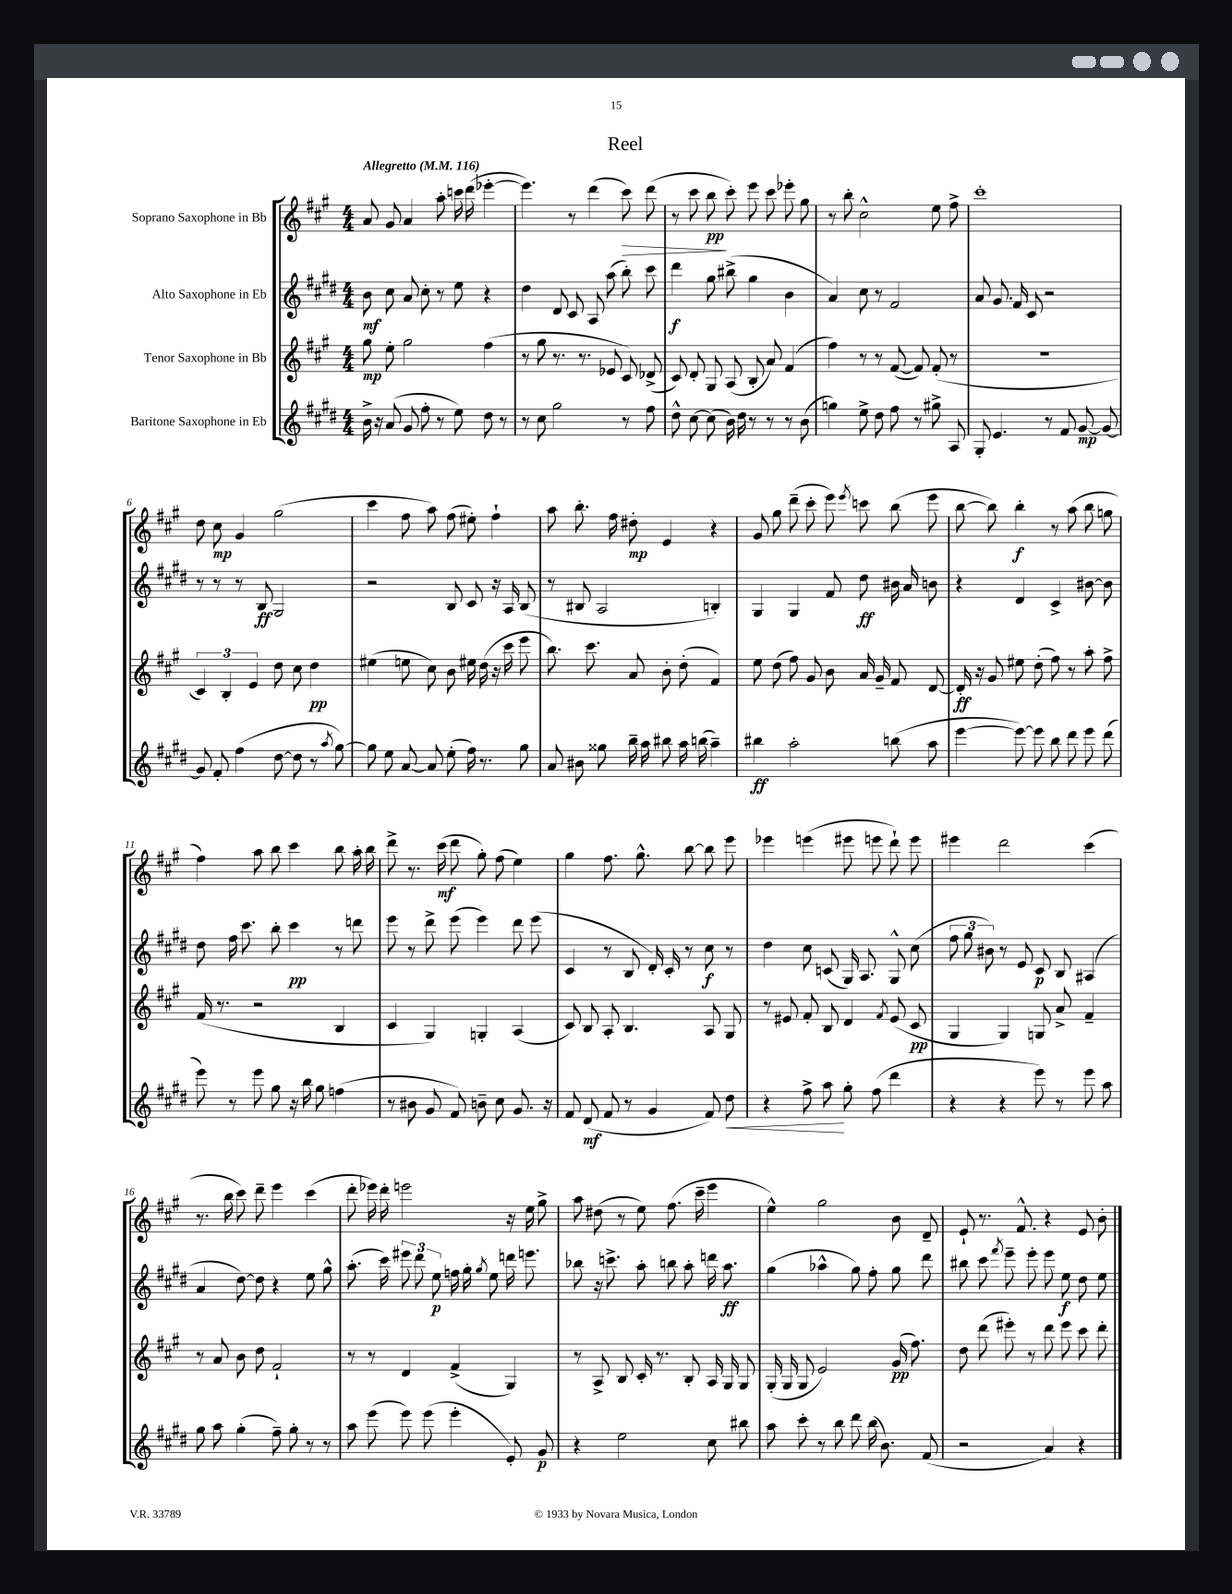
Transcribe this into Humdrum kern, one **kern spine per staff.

**kern	**dynam	**kern	**dynam	**kern	**dynam	**kern	**dynam
*part4	*part4	*part3	*part3	*part2	*part2	*part1	*part1
*staff4	*staff4	*staff3	*staff3	*staff2	*staff2	*staff1	*staff1
*I"Baritone Saxophone in Eb	*	*I"Tenor Saxophone in Bb	*	*I"Alto Saxophone in Eb	*	*I"Soprano Saxophone in Bb	*
*clefG2	*	*clefG2	*	*clefG2	*	*clefG2	*
*k[f#c#g#d#]	*	*k[f#c#g#]	*	*k[f#c#g#d#]	*	*k[f#c#g#]	*
*M4/4	*	*M4/4	*	*M4/4	*	*M4/4	*
*MM116	*	*MM116	*	*MM116	*	*MM116	*
=1	=1	=1	=1	=1	=1	=1	=1
!	!	!	!	!	!	!LO:TX:a:B:t=Allegretto	!
16b^\	.	8gg#\	mp	8b\	mf	8a/	.
16r	.	.	.	.	.	.	.
(8a/	.	8ee'\	.	8cc#\	.	8g#/	.
8g#/	.	2gg#\	.	8a/	.	4a/	.
8ff#'\	.	.	.	8cc#'\	.	.	.
8r	.	.	.	8r	.	8aa'\	.
8ee\)	.	.	.	8ee\	.	16cccn\	.
.	.	.	.	.	.	(16ddd\	.
8dd#\	.	(4ff#\	.	4r	.	[4eee-X'\	.
8r	.	.	.	.	.	.	.
=2	=2	=2	=2	=2	=2	=2	=2
8r	.	8r	.	4dd#\	.	4.eee-\])	.
8cc#\	.	8gg#\	.	.	.	.	.
2gg#\	.	8.r	.	8d#/	.	.	.
.	.	.	.	8c#/	.	8r	.
.	.	8.r	.	.	.	.	.
.	.	.	.	8A/	.	(4ddd\	.
.	.	8e-X/	.	(8aa\	.	.	.
!	!	!	!	!	!	!	!LO:HP:b
8r	.	8c#/)	.	8bb'\)	.	8ccc#\)	>
8ff#\	.	(8d-X^/	.	8ccc#\	.	(8ddd\	.
=3	=3	=3	=3	=3	=3	=3	=3
8dd#^^\	.	8c#/)	.	4ddd#\	f	8r	.
[8cc#\	.	8d'/	.	.	.	8ccc#\	.
(8cc#\]	.	8G#/	.	8gg#\	.	8bb\	pp
16b\)	.	(8A/	.	(8bb#X^\	.	8ccc#'\)	]
16dd#\	.	.	.	.	.	.	.
8r	.	8B'/	.	4gg#\	.	8eee\	.
8r	.	8a/)	.	.	.	8ccc#\	.
8r	.	(4f#/	.	4b\	.	8eee-X'\	.
(8b\	.	.	.	.	.	8gg#\	.
=4	=4	=4	=4	=4	=4	=4	=4
4ggn\)	.	4ff#\)	.	4a/)	.	8r	.
.	.	.	.	.	.	8bb'\	.
8ee^\	.	8r	.	8cc#\	.	2cc#^^\	.
8dd#\	.	8r	.	8r	.	.	.
8ff#\	.	([8f#/	.	2f#/	.	.	.
8r	.	8f#/])	.	.	.	.	.
8gg#X^\	.	(8f#'/	.	.	.	8ee\	.
8A/	.	8r	.	.	.	8ff#^\	.
=5	=5	=5	=5	=5	=5	=5	=5
8G#'/	.	1r	.	8a/	.	1ccc#'	.
4.e/	.	.	.	8.g#/	.	.	.
.	.	.	.	16f#/	.	.	.
.	.	.	.	8c#/	.	.	.
8r	.	.	.	2r	.	.	.
8f#/	.	.	.	.	.	.	.
[8g#/	mp	.	.	.	.	.	.
8g#/_	.	.	.	.	.	.	.
!!LO:LB:g=z
=6	=6	=6	=6	=6	=6	=6	=6
8g#/]	.	6c#/)	.	8r	.	8dd\	.
8f#'/	.	.	.	8r	.	8cc#\	mp
.	.	6B'/	.	.	.	.	.
(4ff#\	.	.	.	8r	.	4g#/	.
.	.	6e/	.	.	.	.	.
.	.	.	.	8B/	ff	.	.
[8dd#\	.	8dd\	.	2G#/	.	(2gg#\	.
8dd#\]	.	8cc#\	.	.	.	.	.
8r	.	4dd\	pp	.	.	.	.
8qaa/	.	.	.	.	.	.	.
[8gg#\)	.	.	.	.	.	.	.
=7	=7	=7	=7	=7	=7	=7	=7
8gg#\]	.	(4ee#X\	.	2r	.	4ccc#\	.
8ee\	.	.	.	.	.	.	.
[8a/	.	8een\	.	.	.	8ff#\	.
8a/]	.	8cc#\)	.	.	.	8aa\)	.
(8ee'\	.	8b\	.	8B/	.	(8ff#\	.
16ff#\)	.	16ee#X\	.	8c#/	.	8ee#X'\)	.
8.r	.	(16dd\	.	.	.	.	.
.	.	16r	.	16r	.	4ff#`\	.
.	.	16ccc#\	.	16A/	.	.	.
8gg#\	.	8eee\	.	(8B/	.	.	.
=8	=8	=8	=8	=8	=8	=8	=8
8a/	.	8.bb\)	.	8r	.	8aa\	.
8b#X\	.	.	.	8B#X/	.	8.bb'\	.
.	.	8.ccc#\	.	.	.	.	.
8gg##X\	.	.	.	2A/	.	.	.
.	.	.	.	.	.	16ff#\	.
16bb~\	.	8a/	.	.	.	8dd#X'\	mp
16aa\	.	.	.	.	.	.	.
8bb#X\	.	8b'\	.	.	.	4e/	.
16aa\	.	(8dd'\	.	.	.	.	.
(16bbn\	.	.	.	.	.	.	.
4aa~\)	.	4f#/)	.	4Bn'/)	.	4r	.
=9	=9	=9	=9	=9	=9	=9	=9
4bb#X\	ff	8ee\	.	4G#/	.	8g#/	.
.	.	(8dd\	.	.	.	8gg#\	.
2aa'\	.	8ff#\)	.	4G#/	.	(8ddd~\	.
.	.	8g#/	.	.	.	8ccc#'\	.
.	.	8b\	.	8f#/	.	8eee\)	.
.	.	.	.	.	.	8qeee/	.
.	.	16a/	.	8dd#\	ff	8cccn\	.
.	.	16g#~/	.	.	.	.	.
(8bbn\	.	8f#/	.	16b#X\	.	(8bb\	.
.	.	.	.	16a/	.	.	.
8aa\	.	[8d/	.	8bn\	.	8eee\	.
=10	=10	=10	=10	=10	=10	=10	=10
[4eee\	.	16d'/]	ff	4r	.	[8bb\	.
.	.	16r	.	.	.	.	.
.	.	8g#/	.	.	.	8bb\])	.
8eee\_)	.	8ee#X\	.	4d#/	.	4bb'\	f
8eee\]	.	(8dd'\	.	.	.	.	.
8bb\	.	8ff#\)	.	4c#^/	.	8r	.
8ddd#\	.	8r	.	.	.	(8aa\	.
8eee\	.	8aa'\	.	[8b#X\	.	8bb\	.
(8ddd#\	.	8ff#^\	.	8b#\]	.	8ggn\	.
!!LO:LB:g=z
=11	=11	=11	=11	=11	=11	=11	=11
8eee\)	.	(16f#/	.	8dd#\	.	4ff#\)	.
.	.	8.r	.	.	.	.	.
8r	.	.	.	16ff#\	.	.	.
.	.	.	.	8.ccc#\	.	.	.
8eee\	.	2r	.	.	.	8aa\	.
8gg#\	.	.	.	8bb'\	.	8bb\	.
16r	.	.	.	4ccc#\	pp	4ccc#\	.
16bb\	.	.	.	.	.	.	.
8gg#\	.	.	.	.	.	.	.
(4ffn\	.	4B/	.	8r	.	8bb\	.
.	.	.	.	8dddn\	.	16aa'\	.
.	.	.	.	.	.	16bb\	.
=12	=12	=12	=12	=12	=12	=12	=12
8r	.	4c#/	.	8eee\	.	8ddd^\	.
8b#X\	.	.	.	8r	.	8.r	.
8g#/	.	4G#/)	.	8ddd#^\	.	.	.
.	.	.	.	.	.	(16ccc#\	mf
8f#/)	.	.	.	(8eee\	.	8ddd\	.
8bn~\	.	4Gn'/	.	4eee\)	.	8gg#'\)	.
8cc#\	.	.	.	.	.	(8ff#\	.
8.g#/	.	(4A/	.	8ddd#\	.	4ee\)	.
.	.	.	.	(8eee\	.	.	.
16r	.	.	.	.	.	.	.
=13	=13	=13	=13	=13	=13	=13	=13
8f#/	.	8c#/)	.	4c#/	.	4gg#\	.
(8d#/	mf	8B/	.	.	.	.	.
8f#/	.	8A'/	.	8r	.	8.ff#\	.
8r	.	4.B/	.	8B/	.	.	.
.	.	.	.	.	.	8.gg#^^\	.
4g#/	.	.	.	16d#'/)	.	.	.
.	.	.	.	16c#'/	.	.	.
.	.	.	.	8r	.	[8bb\	.
8f#/)	.	8A/	.	8cc#\	f	8bb\]	.
!	!LO:HP:b	!	!	!	!	!	!
8dd#\	<	8G#/	.	8r	.	8eee\	.
=14	=14	=14	=14	=14	=14	=14	=14
4r	.	8r	.	4dd#\	.	4eee-X\	.
.	.	8e#X/	.	.	.	.	.
8ff#^\	.	8f#'/	.	8cc#\	.	(4eeen\	.
8aa\	.	8B/	.	(8cn/	.	.	.
8gg#'\	[	4d/	.	16G#/)	.	8eee#X\	.
.	.	.	.	8.A/	.	.	.
(8ff#\	.	.	.	.	.	8eeen\	.
.	.	8qf#/	.	.	.	.	.
4ddd#\	.	(8e#/	.	8G#^^/	.	8ddd`\)	.
.	.	8c#/	pp	(8cc#\	.	8eee\	.
=15	=15	=15	=15	=15	=15	=15	=15
4r	.	4G#/	.	12ff#\	.	4eee#X\	.
.	.	.	.	12gg#\	.	.	.
.	.	.	.	12b#X\)	.	.	.
4r	.	4G#/)	.	8r	.	2ddd\	.
.	.	.	.	8e/	.	.	.
8eee\)	.	8Gn/	.	8c#/	p	.	.
8r	.	8a^/	.	8B/	.	.	.
8eee\	.	4f#~/	.	(4A#X/	.	(4ccc#\	.
8aa\	.	.	.	.	.	.	.
!!LO:LB:g=z
=16	=16	=16	=16	=16	=16	=16	=16
8gg#\	.	8r	.	4a/	.	8.r	.
8aa\	.	8a/	.	.	.	.	.
.	.	.	.	.	.	16bb\	.
(4gg#'\	.	8b\	.	[8dd#\)	.	8ccc#\)	.
.	.	8dd\	.	8dd#\]	.	8ddd~\	.
8ff#~\)	.	2f#`/	.	4r	.	4eee\	.
8gg#'\	.	.	.	.	.	.	.
8r	.	.	.	8ee\	.	(4ccc#\	.
8r	.	.	.	8gg#^^\	.	.	.
=17	=17	=17	=17	=17	=17	=17	=17
8aa\	.	8r	.	(8.aa'\	.	8ddd'\	.
(8eee\	.	8r	.	.	.	16eee-X\)	.
.	.	.	.	16ccc#\)	.	16ddd'\	.
8eee\)	.	4d/	.	12eee#X\	.	2eeen\	.
.	.	.	.	12ddd#\	.	.	.
(8eee\	.	.	.	.	.	.	.
.	.	.	.	12ee\	p	.	.
4eee'\	.	(4f#^/	.	16ffn\	.	.	.
.	.	.	.	16gg#'\	.	.	.
.	.	.	.	8qgg#/	.	.	.
.	.	.	.	8ee\	.	.	.
8e'/)	.	4G#/)	.	16dddn\	.	16r	.
.	.	.	.	8.eeen\	.	16ee\	.
8g#/	p	.	.	.	.	8gg#^\	.
=18	=18	=18	=18	=18	=18	=18	=18
4r	.	8r	.	8bb-X\	.	8aa\	.
.	.	8A^/	.	16r	.	(8dd#X\	.
.	.	.	.	8.cccn^\	.	.	.
2ee\	.	8B/	.	.	.	8r	.
.	.	16c#'/	.	8aa'\	.	8ee\)	.
.	.	8.r	.	.	.	.	.
.	.	.	.	8bbn\	.	(8.ff#\	.
.	.	8B'/	.	8aa'\	.	.	.
.	.	.	.	.	.	16ccc#~\	.
8cc#\	.	16A/	.	16dddn\	.	4eee\	.
.	.	16G#/	.	8.aa\	ff	.	.
8bb#X\	.	8G#/	.	.	.	.	.
=19	=19	=19	=19	=19	=19	=19	=19
8aa\	.	(16G#'/	.	(4gg#\	.	4ee^^\)	.
.	.	16G#/	.	.	.	.	.
8ccc#'\	.	8G#/	.	.	.	.	.
8r	.	2e/)	.	4aa-X^^\	.	2gg#\	.
8bb\	.	.	.	.	.	.	.
8ddd#\	.	.	.	8gg#\)	.	.	.
(16bb\	.	.	.	8ff#'\	.	.	.
8.b\)	.	.	.	.	.	.	.
.	.	(16g#/	pp	8gg#\	.	8b\	.
.	.	8.ff#\)	.	.	.	.	.
(8f#/	.	.	.	8ddd#\	.	8d~/	.
=20	=20	=20	=20	=20	=20	=20	=20
2r	.	8dd\	.	8bb#X\	.	8e`/	.
.	.	(8ddd\	.	8ccc#\	.	8.r	.
.	.	.	.	8qfff#/	.	.	.
.	.	8eee#X'\)	.	8eee~\	.	.	.
.	.	.	.	.	.	8.f#^^/	.
.	.	8r	.	8eee'\	.	.	.
4a/)	.	8ddd\	.	8eee\	.	4r	.
.	.	8eee#\	.	8ee\	f	.	.
4r	.	8ccc#\	.	8dd#\	.	8e/	.
.	.	8ddd'\	.	8ee\	.	8b'\	.
==	==	==	==	==	==	==	==
*-	*-	*-	*-	*-	*-	*-	*-
